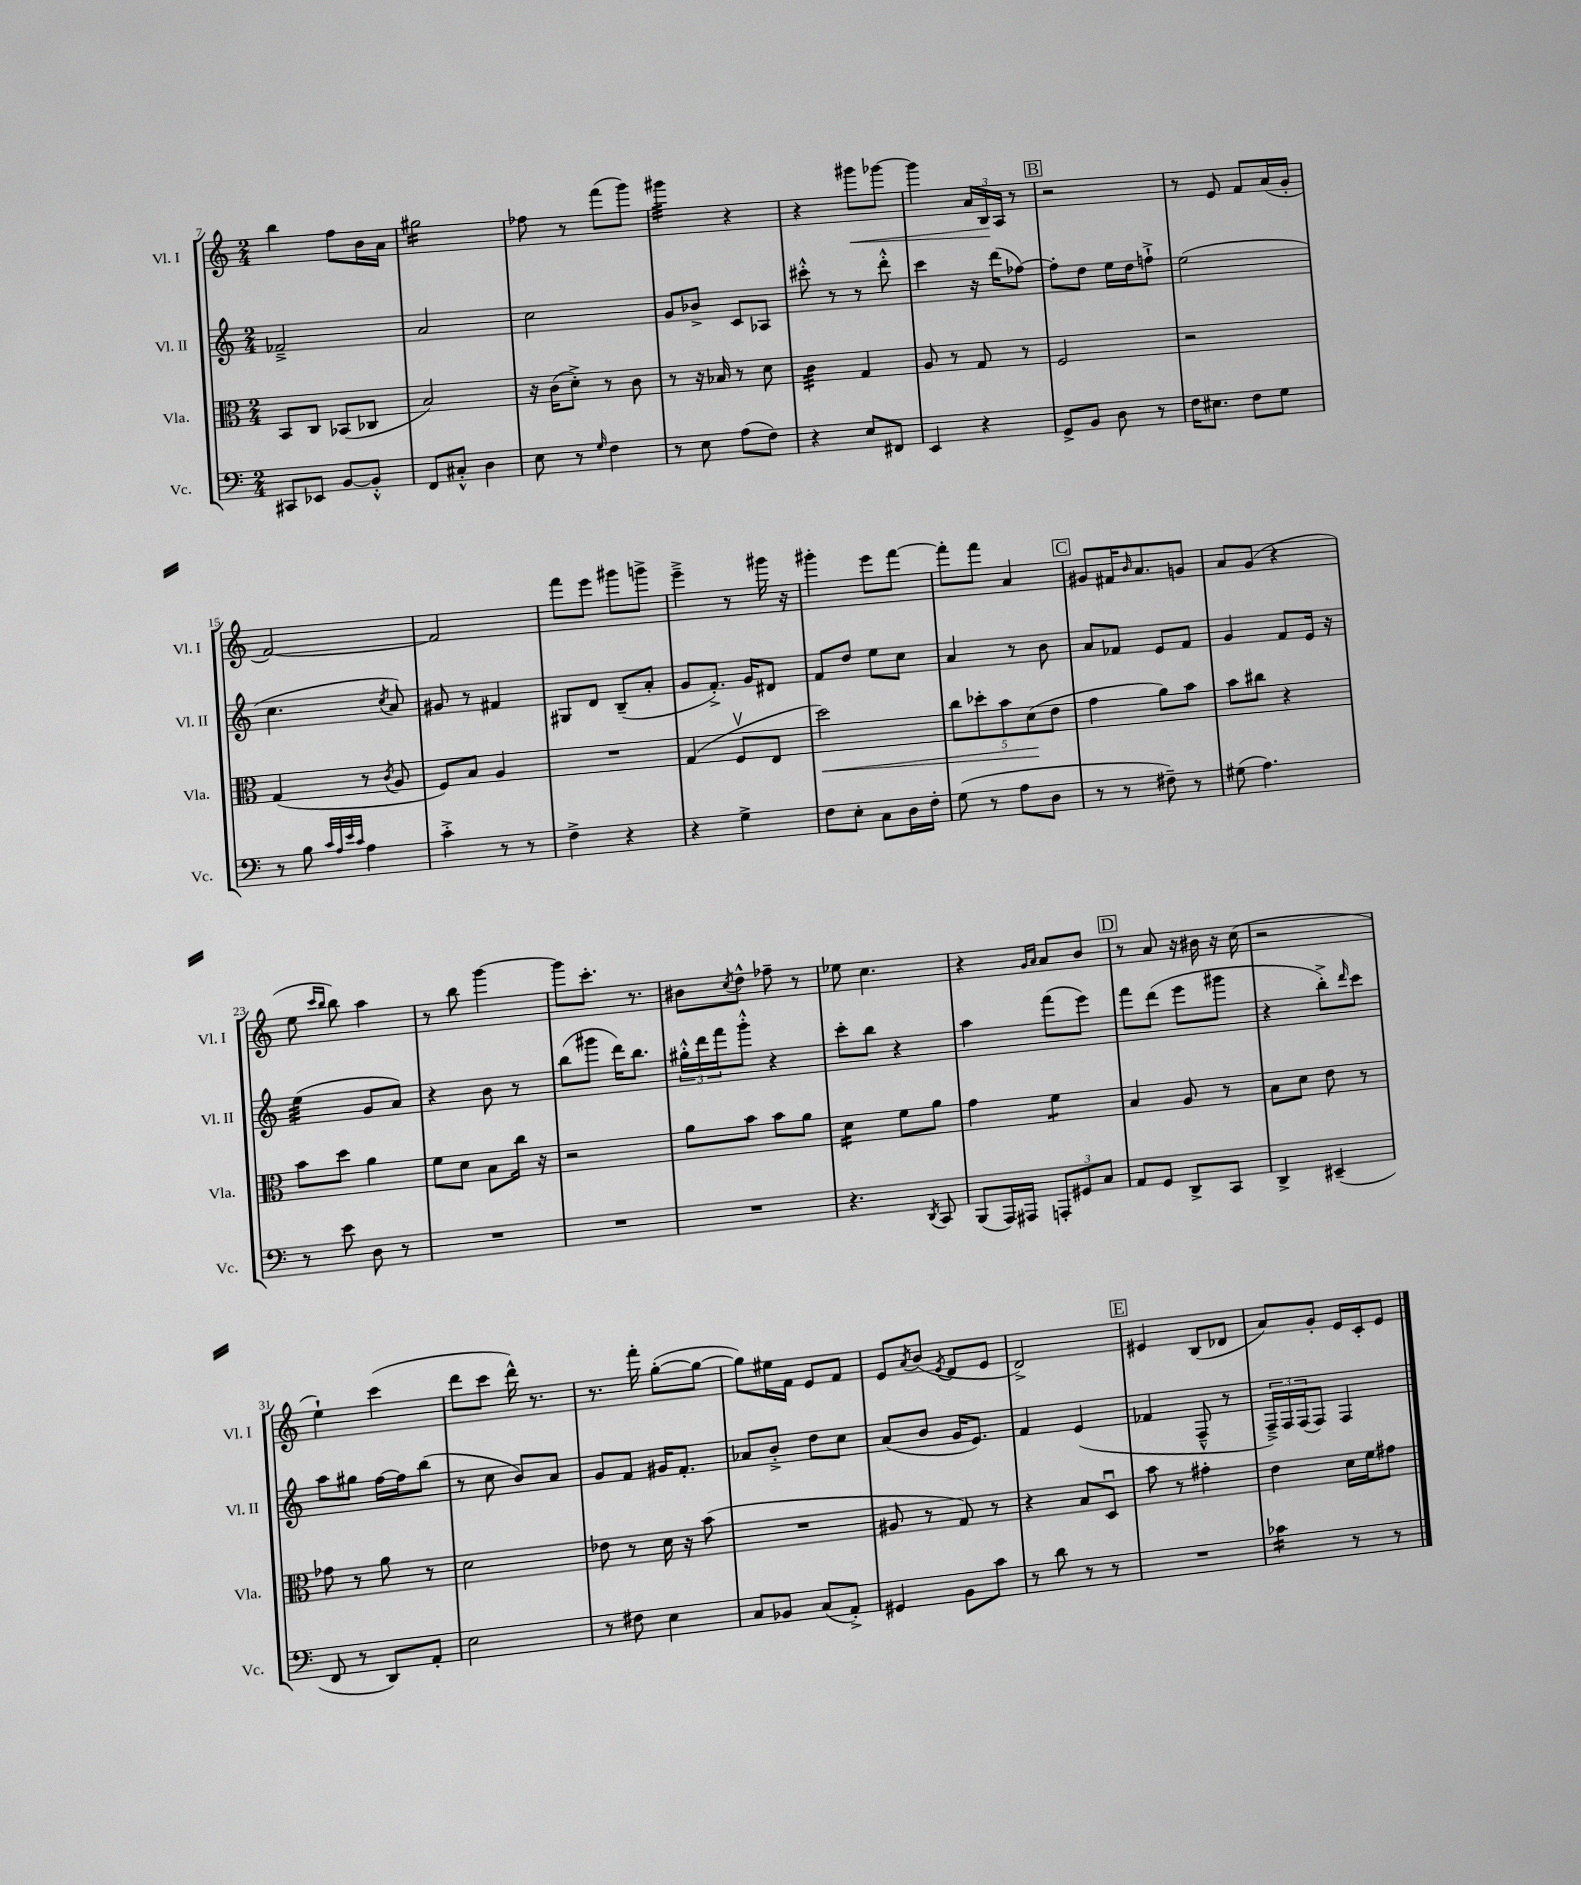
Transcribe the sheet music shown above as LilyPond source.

<<
\new StaffGroup <<
\new Staff = "s0" \with { instrumentName = "Vl. I" shortInstrumentName = "Vl. I" } {
    \clef treble \key c \major \numericTimeSignature \time 2/4
    b''4 f''8 b'16 a'16 |
    gis''2:16 |
    fes''8 r8 f'''8( g'''8) |
    gis'''4:32 r4 |
    r4 gis'''8\< ges'''8~ |
    ges'''4 \tuplet 3/2 { a'16 b16\! a16 } r8 |
    \mark \markup { \box "B" } r2 |
    r8 e'8 f'8 a'16( g'16-. |
    f'2~) |
    f'2 |
    f'''8 e'''8 gis'''8 g'''8-> |
    e'''4---> r8 gis'''16 r16 |
    gis'''4-. e'''8 f'''8~ |
    f'''8-. f'''8 a'4 |
    \mark \markup { \box "C" } gis'8 fis'16 \grace { b'16 } a'8. g'8 |
    a'8 g'8( r4 |
    e''8 \grace { c'''16 b''16 } b''8) a''4 |
    r8 b''8 g'''4~ |
    g'''8 c'''8.-. r8. |
    bis'8 \acciaccatura { c''8 } d''8-^ fes''8-- r8 |
    ees''8 c''4. |
    r4 \grace { g'16 a'16 } a'8 b'8 |
    \mark \markup { \box "D" } r8 a'8 r16 bis'16 r16 c''16( |
    r2 |
    e''4-!) c'''4( |
    d'''8 c'''8 d'''16-^) r8. |
    r8. f'''16-. g''8~-.( g''8~ |
    g''8) eis''16 f'16 e'8 f'8 |
    e'8 \acciaccatura { a'8 } b'8( \acciaccatura { e'8 } d'8 e'8 |
    d'2->) |
    \mark \markup { \box "E" } eis'4 b8( des'8 |
    a'8) g'8-. e'16 c'16-. e'8 \bar "|." |
}
\new Staff = "s1" \with { instrumentName = "Vl. II" shortInstrumentName = "Vl. II" } {
    \clef treble \key c \major \numericTimeSignature \time 2/4
    fes'2---> |
    a'2 |
    c''2 |
    g'8 bes'8-> c'8 aes8 |
    cis'''8-.-^ r8 r8 d'''8-.-^ |
    c'''4 r16 d'''16( fes''8~) |
    \mark \markup { \box "B" } fes''8-. d''8 e''16 d''16 f''8-!-> |
    e''2( |
    c''4. \acciaccatura { c''8 } a'8) |
    gis'8 r8 fis'4 |
    gis8 d'8 b8--( a'8-. |
    g'8 f'8.-.->) g'16 dis'8 |
    f'8 d''8 e''8 c''8 |
    a'4 r8 b'8 |
    \mark \markup { \box "C" } a'8 fes'8 e'8 fes'8 |
    g'4 f'8 e'16 r16 |
    e''4:32( g'8 a'8) |
    r4 b'8 r8 |
    b''8( gis'''8 d'''16) b''8. |
    \tuplet 3/2 { gis''16-.-^ d'''16 f'''16 } g'''8-.-^ r4 |
    c'''8-. b''8 r4 |
    a''4 f'''8( e'''8) |
    \mark \markup { \box "D" } f'''8 d'''8( e'''8 gis'''8 |
    r4 b''8-.->) \grace { d'''16 } c'''8 |
    a''8 gis''8 f''16~ f''16 b''8( |
    r8 c''8 b'8) a'8 |
    g'8 f'8 gis'16 f'8.-. |
    aes'8 b'8-.-> d''8 c''8 |
    a'8( b'8 g'16 e'8.) |
    f'4 e'4( |
    \mark \markup { \box "E" } fes'4 f8---^ r8 |
    \tuplet 3/2 { f16--->) f16 f16( } f8) f4 \bar "|." |
}
\new Staff = "s2" \with { instrumentName = "Vla." shortInstrumentName = "Vla." } {
    \clef alto \key c \major \numericTimeSignature \time 2/4
    b,8 c8 bes,8( ces8 |
    b2) |
    r16 c'16( d'8-.->) r8 c'8 |
    r8 r16 bes16 r8 d'8 |
    c'4:32 g4 |
    a8 r8 g8 r8 |
    \mark \markup { \box "B" } f2 |
    r2 |
    g4( r8 \acciaccatura { c'8 } a8 |
    f8) b8 a4 |
    R2 |
    g4( f8\upbow e8 |
    d''2\<) |
    \tuplet 5/4 { c''8 des''8-. b'8 d'8\!( e'8 } |
    \mark \markup { \box "C" } g'4 a'8) b'8 |
    b'8 cis''8 r4 |
    b'8 d''8 a'4 |
    f'8 d'8 b8 c''16 r16 |
    r2 |
    a'8 b'8 b'8 a'8 |
    d'4:16 f'8 a'8 |
    g'4 f'4:8 |
    \mark \markup { \box "D" } b4 a8 r8 |
    b8 d'8 e'8 r8 |
    ges'8 r8 a'8 r8 |
    d'2 |
    ees'8 r8 d'16 r16 b'8( |
    R2 |
    ais8 r8 g8) r8 |
    r4 b8 d8\downbow |
    \mark \markup { \box "E" } b'8 r8 gis'4-. |
    e'4 d'16 f'16 gis'8 \bar "|." |
}
\new Staff = "s3" \with { instrumentName = "Vc." shortInstrumentName = "Vc." } {
    \clef bass \key c \major \numericTimeSignature \time 2/4
    cis,8 ees,8 b,8~ b,8-.-^ |
    f,8 cis8-.-^ d4 |
    e8 r8 \grace { g16 } f4 |
    r8 e8 a8( f8) |
    r4 e8 fis,8 |
    e,4 r4 |
    \mark \markup { \box "B" } g,8-> b,8 d8 r8 |
    f16 eis8. f8 g8 |
    r8 b8 \grace { c'32 a32 e'32 c'32 } a4 |
    c'4-.-> r8 r8 |
    f4-> r4 |
    r4 g4-> |
    f8 e8-. c8 d16 f16-. |
    g8( r8 a8 d8 |
    \mark \markup { \box "C" } r8 r8 fis8--) r8 |
    gis8( a4.) |
    r8 e'8 d8 r8 |
    R2 |
    R2 |
    R2 |
    r4. \acciaccatura { d,8 } c,8 |
    b,,8( a,,16) ais,,16 \tuplet 3/2 { a,,8-. gis,8 c8 } |
    \mark \markup { \box "D" } a,8 g,8 d,8-> c,8 |
    d,4-> eis,4--( |
    f,8 r8 d,8) a,8-. |
    e2 |
    r8 fis8 e4 |
    c8 bes,8 c8( a,8-.->) |
    gis,4 b,8 c'8 |
    r8 d'8 r8 r8 |
    \mark \markup { \box "E" } R2 |
    ces'4:16 r8 r8 \bar "|." |
}
>>
>>
\layout { \context { \Score currentBarNumber = #7 } }
